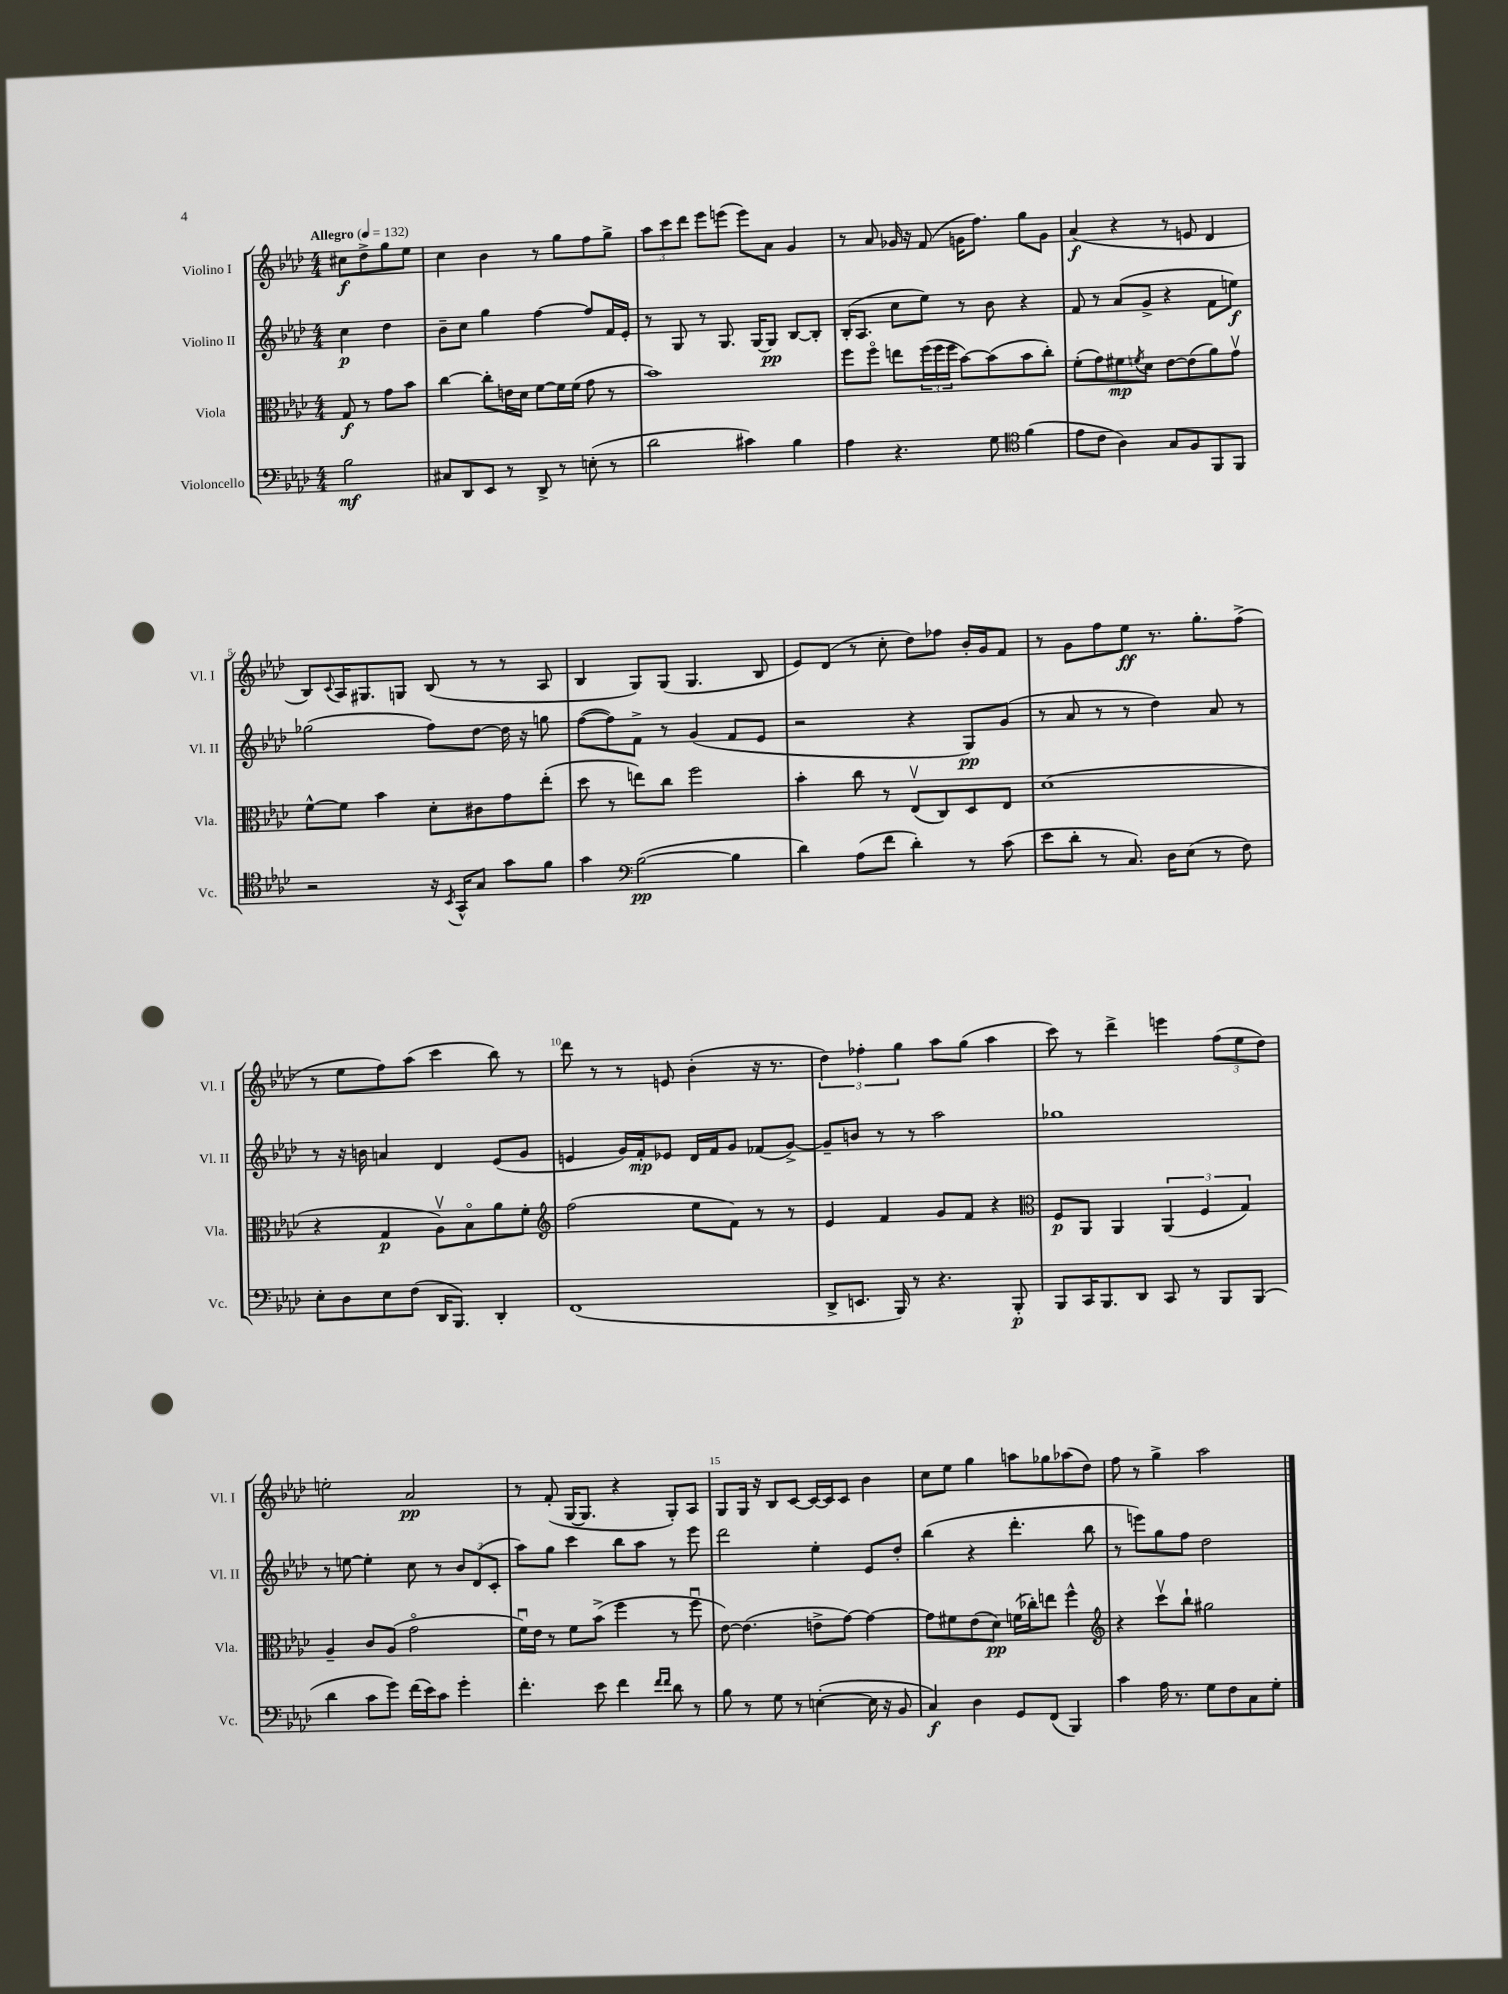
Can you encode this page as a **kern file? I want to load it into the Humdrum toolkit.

**kern	**kern	**kern	**kern
*staff4	*staff3	*staff2	*staff1
*clefF4	*clefC3	*clefG2	*clefG2
*k[b-e-a-d-]	*k[b-e-a-d-]	*k[b-e-a-d-]	*k[b-e-a-d-]
*M4/4	*M4/4	*M4/4	*M4/4
*MM132	*MM132	*MM132	*MM132
2B-	8G	4cc	8cc#
.	8r	.	8dd-^
.	8g	4dd-	8gg
.	8b-	.	8ee-
=	=	=	=
8C#	[4cc	8b-~	4cc
8DD-	.	8cc	.
8EE-	8cc']	4gg	4b-
8r	16e	.	.
.	16d-	.	.
8DD-^	[8f	[4ff	8r
8r	16f]	.	8gg
.	(16f	.	.
(8E'	8g	8ff]	8ff
8r	8r	16f	8gg^
.	.	16e-'	.
=	=	=	=
2d-	1b-)	8r	12aa-
.	.	.	12ccc
.	.	8G	.
.	.	.	12ddd-
.	.	8r	8eee-
.	.	8.G	(8eee
4c#)	.	.	8eee)
.	.	[16G	.
.	.	8G]	8a-
4B-	.	[8B-	4g
.	.	8B-']	.
=	=	=	=
4A-	8ff	(16B-'	8r
.	.	8.A-	.
.	8ffo	.	8a-
4.r	8ee	8cc	16g-
.	.	.	16r
.	(24ff	8ee-)	(8f
.	24ff	.	.
.	24ff	.	.
.	[8b-)	8r	16g
.	.	.	8.ff)
8G	(8b-]	8b-	.
*clefC4	*	*	*
(4f	8b-	4r	8gg
.	8cc')	.	8g
=	=	=	=
8e-	(8f'	8f	(4a-
8c	8g)	8r	.
4A-)	8f#	(8a-	4r
.	8qf	.	.
.	8d-	8g^	.
8G	[8e-	4r	8r
8F	(8e-]	.	8e
8FF	8a-)	8f	4d-
8FF	8gv	8ee)	.
=	=	=	=
2r	[8f^^	(2gg-	8B-)
.	.	.	8qqc
.	8f]	.	16A-
.	.	.	8.G#
.	4b-	.	.
.	.	.	8G
16r	8d-'	8ff)	(8B-
8qBB-	.	.	.
16GG^^	.	.	.
8G	8c#	[8dd-	8r
8g	8g	16dd-]	8r
.	.	16r	.
8f	(8ee-'	8gg	8A-
=	=	=	=
4g	8dd-	([8ff	4B-
.	8r	8ff])	.
*clefF4	*	*	*
([2B-	8ee)	8f^	8G)
.	8cc	8r	(8G
.	2ff	(4g	4.G
4B-]	.	8f	.
.	.	8e-	8B-
=	=	=	=
4d-)	4b-'	2r	8e-)
.	.	.	(8d-
(8A-	8cc	.	8r
8f	8r	.	8cc'
4d-')	(8E-v	4r	8dd-)
.	8C)	.	8ff-
8r	8D-	8G)	16b-'
.	.	.	16g
(8c	8E-	(8g	8f
=	=	=	=
8e-	(1d-	8r	8r
8d-'	.	8a-	8g
8r	.	8r	8ff
8.C)	.	8r	8ee-
.	.	4dd-)	8.r
16D-	.	.	.
(8E-	.	.	.
.	.	.	8.gg'
8r	.	8a-	.
8F)	.	8r	(8ff^
=	=	=	=
8E-'	4r	8r	8r
8D-	.	16r	8ee-
.	.	16b	.
8E-	4G	4a	8ff)
(8F	.	.	(8aa-
16DD-	8A-v)	4d-	4ccc
8.BBB-)	.	.	.
.	8B-o	.	.
4DD-'	8a-	(8e-	8bb-)
.	8f'	8g	8r
=	=	=	=
*	*clefG2	*	*
(1FF	(2ff	4e	8ddd-
.	.	.	8r
.	.	16g)	8r
.	.	16f'	.
.	.	8e-	8e
.	8ee-	16d-	(4b-'
.	.	16f	.
.	8f)	8g	.
.	8r	(8f-	16r
.	.	.	8.r
.	8r	[8g^)	.
=	=	=	=
8DD-^	4e-	8g~]	6dd-)
8.EE	.	8b	.
.	.	.	6ff-'
.	4f	8r	.
16BBB-)	.	.	.
.	.	.	6gg
8r	.	8r	.
4.r	8g	2aa-	8aa-
.	8f	.	(8gg
.	4r	.	4aa-
8BBB-'	.	.	.
=	=	=	=
*	*clefC3	*	*
8BBB-	8F	1gg-	8ccc)
16CC	8AA-	.	8r
8.BBB-	.	.	.
.	4AA-	.	4ddd-^
8DD-	.	.	.
8CC	(6AA-	.	4eee
8r	.	.	.
.	6F	.	.
8BBB-	.	.	(12ff
.	6G)	.	12ee-
(8BBB-	.	.	.
.	.	.	12dd-)
=	=	=	=
4d-	4A-~	8r	2ee'
.	.	[8ee	.
8c	8c	4ee']	.
8g)	(8A-	.	.
(16f	2go	8cc	2a-
16e-)	.	.	.
8c	.	8r	.
4g'	.	12b-	.
.	.	(12d-	.
.	.	12c'	.
=	=	=	=
4.f'	16fu)	8aa-)	8r
.	16e-	.	.
.	8r	8gg	(8f'
.	8f	4ccc	[16G
.	.	.	8.G]
8e-	(8b-^	.	.
4f	4ff	8bb-	4r
.	.	8aa-	.
16qqf	.	.	.
16qqf	.	.	.
8d-	8r	8r	8G')
8r	8ffu	8eee-	8A-
=	=	=	=
8B-	[8e-)	2ddd-	8G
8r	(4.e-]	.	16G
.	.	.	16r
8G	.	.	8B-
8r	.	.	[8c
([4E'	8e^	4ee-'	16c_
.	.	.	16c]
.	[8g)	.	8c
16E]	4g_	8e-	4b-
16r	.	.	.
8BB-	.	8dd-'	.
=	=	=	=
4C)	8g]	(4bb-	8cc
.	8f#	.	8ee-
4D-	(8e-	4r	4gg
.	8d-)	.	.
8GG	(16f	4.ddd-'	8aa
.	16cc-')	.	.
(8FF	8ee	.	8gg-
4BBB-)	4ff^^	.	(8aa-
.	.	8bb-	8dd-)
=	=	=	=
*	*clefG2	*	*
4c	4r	8r	8ff
.	.	8eee)	8r
16A-	8cccv	8gg	4gg^
8.r	.	.	.
.	8bb-`	8ff	.
8G	2gg#	2dd-	2aa-
8F	.	.	.
8C	.	.	.
8G'	.	.	.
==	==	==	==
*-	*-	*-	*-
